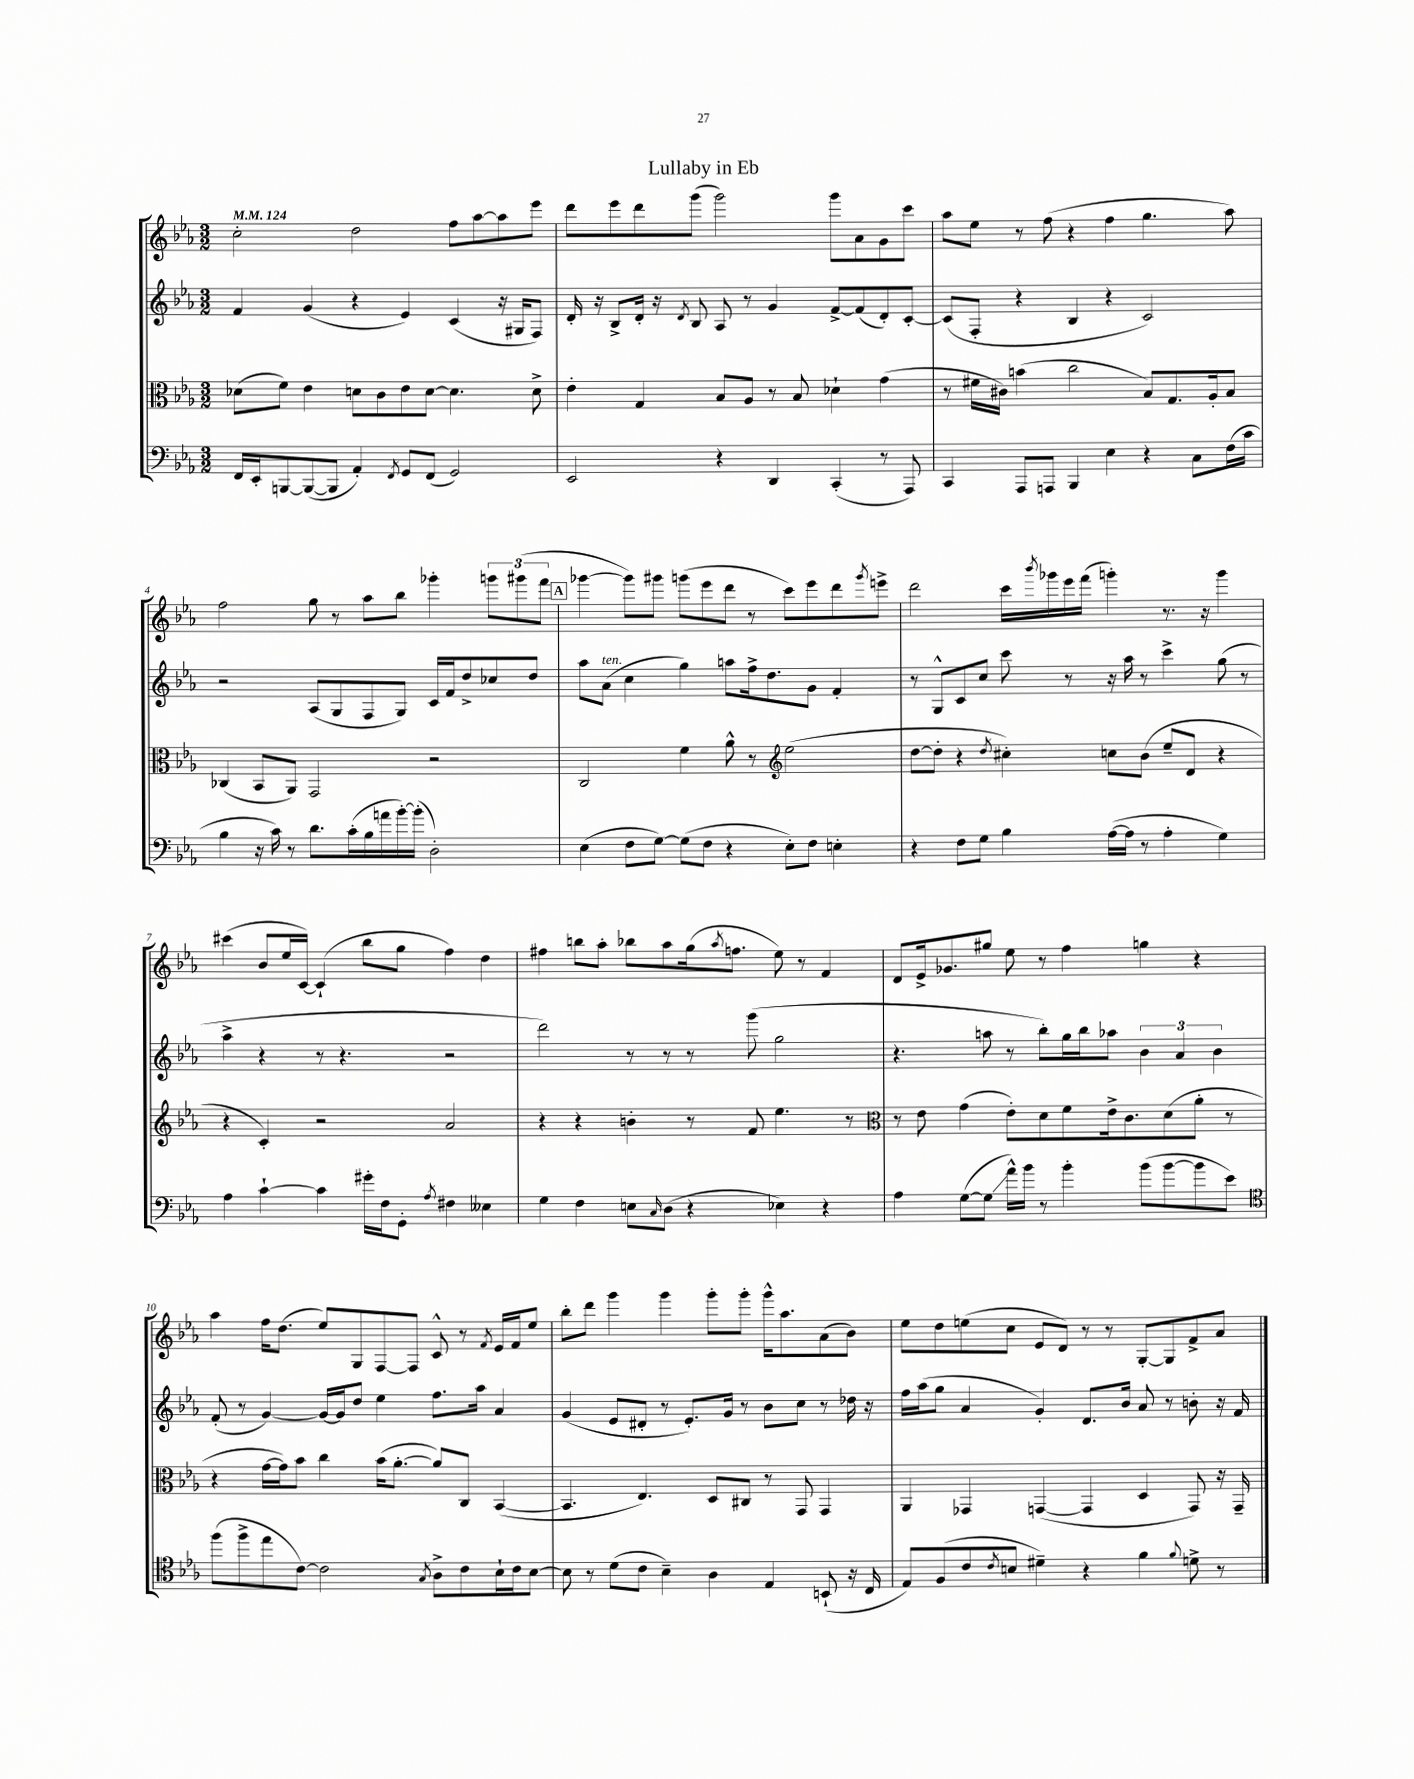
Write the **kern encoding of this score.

**kern	**kern	**kern	**kern
*staff4	*staff3	*staff2	*staff1
*clefF4	*clefC3	*clefG2	*clefG2
*k[b-e-a-]	*k[b-e-a-]	*k[b-e-a-]	*k[b-e-a-]
*M3/2	*M3/2	*M3/2	*M3/2
*MM124	*MM124	*MM124	*MM124
16FF	(8d-	4f	2cc'
16EE-'	.	.	.
[8BBB	8f)	.	.
(8BBB_	4e-	(4g	.
8BBB]	.	.	.
4AA-')	8d	4r	2dd
.	8c	.	.
8qFF	.	.	.
8GG	8e-	4e-)	.
(8FF	[8d	.	.
2GG)	4.d]	(4c	8ff
.	.	.	[8aa-
.	.	16r	8aa-]
.	.	16G#	.
.	8d^	8F)	8eee-
=	=	=	=
2EE-	4e-'	16d'	8ddd
.	.	16r	.
.	.	8B-^	8eee-
.	4G	16d'	8ddd
.	.	16r	.
.	.	8qd	.
.	.	8B-	(8ggg
4r	8B-	8A-	2ggg)
.	8A-	8r	.
4DD	8r	4g	.
.	8B-	.	.
(4CC'	4d-`	[8f^	8ggg
.	.	(8f]	8a-
8r	(4g	8d')	8g
8AAA-)	.	[8c'	8ccc
=	=	=	=
4CC	8r	(8c]	8aa-
.	16f#	8F'	8ee-
.	16c#)	.	.
8AAA-	(4b	4r	8r
8AAA	.	.	(8ff
4BBB-	2cc	4B-	4r
4E-	.	4r	4ff
4r	8B-)	2c)	4.gg
.	8.G	.	.
8C	.	.	.
.	16A-'	.	.
(16F	8B-	.	8aa-)
16c	.	.	.
=	=	=	=
4B-	(4C-	2r	2ff
16r	8BB-	.	.
16c)	.	.	.
8r	8AA-)	.	.
8.d	2GG	(8A-	8gg
.	.	8G	8r
(16c'	.	.	.
16B-	.	8F	8aa-
16a	.	.	.
[16b-')	.	8G)	8bb-
(16b-']	.	.	.
2D')	2r	16c	4ggg-'
.	.	16f	.
.	.	8dd^	.
.	.	8cc-	12ggg
.	.	.	(12ggg#
.	.	8dd	.
.	.	.	12fff
=	=	=	=
(4E-	2C	8aa-	[4ggg-
.	.	(8a-	.
8F	.	4cc	8ggg-])
[8G)	.	.	8ggg#
(8G]	4f	4gg)	(8ggg
8F	.	.	8eee-
4r	8a-^^	8aa	8ddd
.	8r	16ff^	8r
.	.	8.dd	.
*	*clefG2	*	*
8E-')	(2ee-	.	8ccc)
8F	.	8g	8eee-
4E'	.	4f'	8ddd
.	.	.	8qggg
.	.	.	8eee^
=	=	=	=
4r	[8dd	8r	2ddd
.	8dd']	8G^^	.
8F	4r	8c	.
8G	.	8cc	.
.	8qdd	.	.
4B-	4cc#')	8ccc	16ccc
.	.	.	8qbbb-
.	.	.	16ggg-
.	.	8r	16eee-
.	.	.	(16fff
([16A-	8cc	16r	4ggg')
16A-]	.	16aa-	.
8r	(8b-	8r	.
4A-'	8ee-~	4ccc^	8.r
.	8d	.	.
.	.	.	16r
4G)	4r	(8gg	4ggg
.	.	8r	.
=	=	=	=
4A-	4r	4aa-^	(4ccc#
[4c`	4c')	4r	8b-
.	.	.	16ee-
.	.	.	[16c)
4c]	2r	8r	(4c`]
.	.	4.r	.
16g#'	.	.	8bb-
16F	.	.	.
8GG'	.	.	8gg
8qA-	.	.	.
4F#	2a-	2r	4ff)
4E--	.	.	4dd
=	=	=	=
4G	4r	2ddd)	4ff#
4F	4r	.	8bb
.	.	.	8aa-'
8E	4b'	8r	8bb-
16qqC	.	.	.
(8D	.	8r	8aa-
4r	8r	8r	(16gg
.	.	.	8qaa-
.	.	.	8.ff
.	8f	(8ggg	.
4E-)	4.ee-	2gg	8ee-)
.	.	.	8r
4r	.	.	4f
.	8r	.	.
=	=	=	=
*	*clefC3	*	*
4A-	8r	4.r	8d
.	8e-	.	16e-^
.	.	.	8.g-
([8G	(4g	.	.
8G]	.	8aa	8gg#
16a-^^)	8e-')	8r	8ee-
16b-	.	.	.
8r	8d	8bb-')	8r
4b-'	8f	16gg	4ff
.	.	16bb-	.
.	16e-^	8aa-	.
.	8.c	.	.
(8b-	.	6b-	4gg
[8b-	(8d	.	.
.	.	6a-	.
8b-]	8a-'	.	4r
.	.	6b-	.
8e-)	8r	.	.
=	=	=	=
*clefC4	*	*	*
(8ff	4r	(8f'	4aa-
8ff^	.	8r	.
8ee-	[16g	[4g)	16ff
.	16g])	.	(8.dd
[8c)	8b-	.	.
2c]	4cc	16g_	8ee-)
.	.	16g]	.
.	.	8dd	8G
.	(16b-	4ee-	[8F
.	[8.a-'	.	.
.	.	.	8F]
8qG	.	.	.
8A-^	8a-])	8.ff	8c^^
8c	8C	.	8r
.	.	16aa-	.
.	.	.	8qf
16B-`	([4BB-	4a-	16e-
16c	.	.	16f
[8B-	.	.	8ee-
=	=	=	=
8B-]	4.BB-]	(4g	8bb-'
8r	.	.	8ddd
(8d	.	8e-	4ggg
8c	4.E-)	8d#'	.
4B-~)	.	8r	4ggg
.	.	8.e-')	.
4A-	8D	.	8ggg'
.	.	16g	.
.	8C#	8r	8ggg'
4E-	8r	8b-	16ggg^^
.	.	.	8.aa-
.	8GG	8cc	.
(8BB`	4GG	8r	(8a-
16r	.	16dd-	8b-)
16C	.	16r	.
=	=	=	=
8E-)	4AA-	16ff	8ee-
.	.	(16aa-	.
(8F	.	8gg	8dd
8c	4GG-	4a-	(8ee
8qc	.	.	.
8B	.	.	8cc
4d#~)	([4GG	4g')	8e-
.	.	.	8d)
4r	4GG]	8.d	8r
.	.	.	8r
.	.	16b-	.
4f	4D	8a-	[8G'
.	.	8r	8G]
8qqf	.	.	.
8d^	8GG)	8b'	8f^
8r	16r	16r	8a-
.	16GG~	16f	.
==	==	==	==
*-	*-	*-	*-
